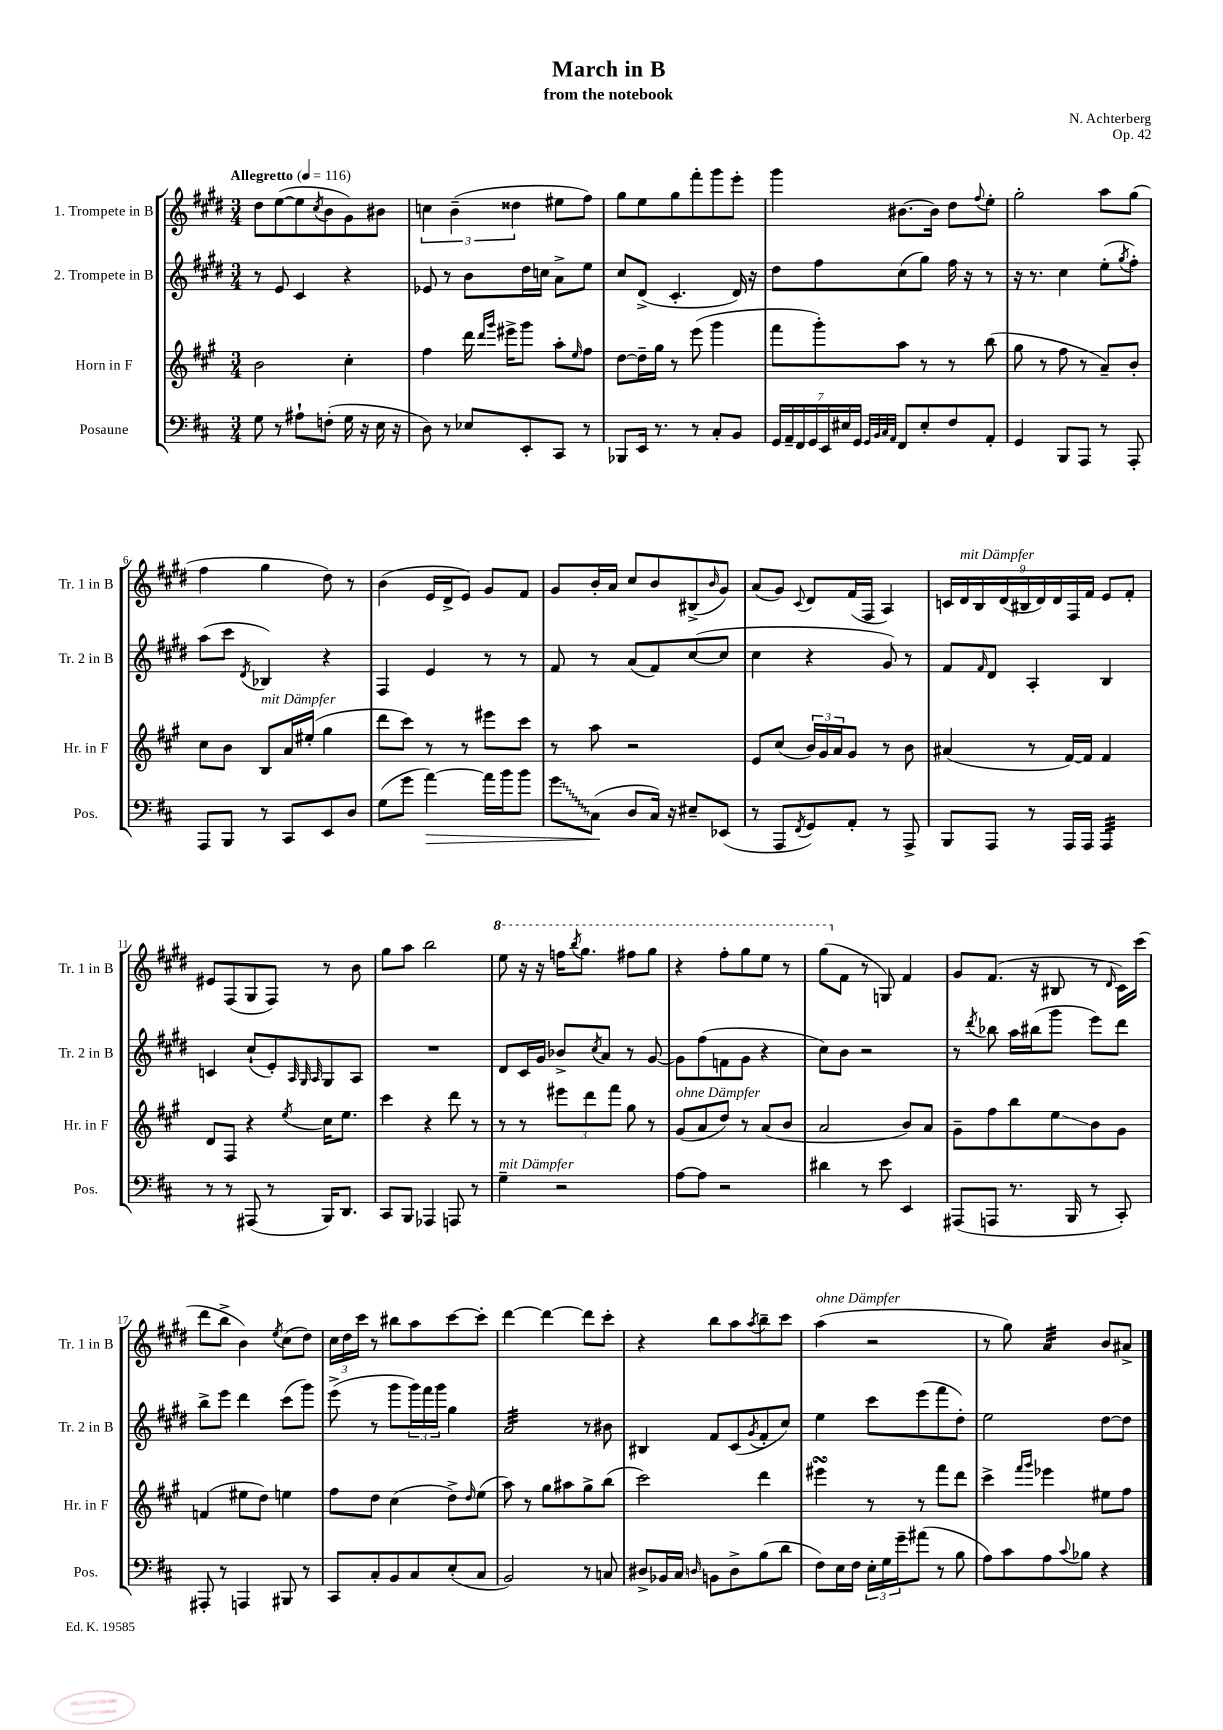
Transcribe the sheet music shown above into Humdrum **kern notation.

**kern	**kern	**kern	**kern
*staff4	*staff3	*staff2	*staff1
*clefF4	*clefG2	*clefG2	*clefG2
*k[f#c#]	*k[f#c#g#]	*k[f#c#g#d#]	*k[f#c#g#d#]
*M3/4	*M3/4	*M3/4	*M3/4
*MM116	*MM116	*MM116	*MM116
8G	2b	8r	8dd#
8r	.	8e	([8ee
8A#`	.	4c#	8ee]
.	.	.	8qcc#
(8F'	.	.	8b
16G	4cc#'	4r	8g#)
16r	.	.	.
16E	.	.	8b#
16r	.	.	.
=	=	=	=
8D)	4ff#	8e-	6cc
8r	.	8r	.
.	.	.	(6b~
8E-	16ddd	8b	.
.	16qqddd	.	.
.	16qqggg#	.	.
.	16eee#^	.	.
.	.	.	6dd##
8EE'	8ggg#	16dd#	.
.	.	16cc	.
8CC#	8aa'	8a^	8ee#
.	16qqee	.	.
8r	8ff#	8ee	8ff#)
=	=	=	=
8BBB-	[8dd	8cc#	8gg#
16EE	16dd~]	(8d#^	8ee
8.r	16gg#	.	.
.	8r	4.c#'	8gg#
8r	(8eee	.	8fff#'
8C#'	4ggg#	.	8ggg#
8BB	.	16d#)	8eee'
.	.	16r	.
=	=	=	=
28GG	8fff#	8dd#	4ggg#
28AA~	.	.	.
28FF#	.	.	.
28GG	.	.	.
.	8ggg#')	8ff#	.
28EE	.	.	.
28E#	.	.	.
28GG	.	.	.
32qqGG	.	.	.
32qqBB	.	.	.
32qqC#	.	.	.
32qqAA	.	.	.
8FF#	8aa	(8cc#	[8.b#
8E#'	8r	8gg#)	.
.	.	.	16b#]
8F#	8r	16ff#	8dd#
.	.	16r	.
.	.	.	8qqff#
8AA'	(8bb	8r	8ee'
=	=	=	=
4GG	8gg#	16r	2gg#'
.	.	8.r	.
.	8r	.	.
8BBB	8ff#	4cc#	.
8AAA	8r	.	.
8r	8a~)	(8ee'	8aa
.	.	8qgg#	.
8AAA'	8b'	8ff#')	(8gg#
=	=	=	=
8AAA	8cc#	(8aa	4ff#
8BBB	8b	8ccc#	.
.	.	8qd#	.
8r	8B	4B-)	4gg#
8CC#	16a	.	.
.	(16ee#'	.	.
8EE	4gg#	4r	8dd#)
8D	.	.	8r
=	=	=	=
(8G	8ddd	4F#	(4b
8g	8ccc#)	.	.
[4a)	8r	4e	16e
.	.	.	16d#^
.	8r	.	8e)
16a]	8eee#	8r	8g#
16b	.	.	.
8b	8ccc#	8r	8f#
=	=	=	=
8g	8r	8f#	8g#
(8C#	8aa	8r	16b'
.	.	.	16a
8D	2r	(8a	8cc#
16C#)	.	8f#)	8b
16r	.	.	.
8E#~	.	([8cc#	(8B#^
.	.	.	16qqb
(8EE-	.	8cc#]	8g#)
=	=	=	=
8r	8e	4cc#	(8a
8AAA	(8cc#	.	8g#)
8qFF#	.	.	8qqc#
8GG)	24b)	4r	8d#
.	24g#	.	.
.	24a	.	.
8AA'	8g#	.	(16f#
.	.	.	16F#
8r	8r	8g#)	4A)
8AAA^	8b	8r	.
=	=	=	=
8BBB	(4a#	8f#	18c
.	.	.	18d#
.	.	.	18B
.	.	16qqf#	.
8AAA	.	8d#	.
.	.	.	(18d#
.	.	.	18B#
8r	8r	4A'	.
.	.	.	18d#)
.	.	.	18d#
16AAA	[16f#)	.	.
.	.	.	18F#
16AAA	16f#]	.	.
.	.	.	18f#
4AAA	4f#	4B	8e
.	.	.	8f#'
=	=	=	=
8r	8d	4c	8e#
8r	8F#	.	(8F#
(8AAA#	4r	(8cc#`	8G#
8r	.	8e')	8F#)
.	.	32qqA	.
.	.	32qqG#	.
.	8qee	32qqA	.
16BBB)	16cc#	8G#	8r
8.DD	8.ee	.	.
.	.	8A	8b
=	=	=	=
8CC#	4ccc#	2.r	8gg#
8BBB	.	.	8aa
4AAA-	4r	.	2bb
8AAA	8ddd	.	.
8r	8r	.	.
=	=	=	=
4G~	8r	8d#	8eee
.	8r	16c#	16r
.	.	16g#	16r
2r	12eee#	8b-^	16fff
.	.	.	8qbbb
.	.	.	8.ggg#
.	12ddd	.	.
.	.	8qcc#	.
.	.	8a	.
.	12fff#	.	.
.	8gg#	8r	8fff#
.	8r	[8g#	8ggg#
=	=	=	=
[8A	(8g#	8g#]	4r
8A]	8a	(8ff#	.
2r	8dd)	8f	8fff#'
.	8r	8g#	8ggg#
.	(8a	4r	8eee
.	8b	.	8r
=	=	=	=
4d#	2a	8cc#)	(8ggg#
.	.	8b	8f#
8r	.	2r	8r
8e	.	.	8G)
4EE	8b)	.	4f#
.	8a	.	.
=	=	=	=
(8AAA#	8g#~	8r	8g#
.	.	8qddd#	.
8AAA	8ff#	8bb-	(8.f#
8.r	8bb	16aa	.
.	.	(16bb#	16r
.	8ee	8ggg#	8B#
16BBB	.	.	.
8r	8b	8eee)	8r
.	.	.	16qqd#
8CC#')	8g#	8ddd#	16c#)
.	.	.	(16ccc#
=	=	=	=
8AAA#'	(4f	8bb^	8ddd#
8r	.	8eee	8bb^
4AAA	8ee#	4ddd#	4b)
.	8dd)	.	.
.	.	.	8qee
8BBB#	4ee	(8ccc#	(8cc#
8r	.	8ggg#)	8dd#)
=	=	=	=
8CC#	8ff#	(8eee^	24cc#
.	.	.	24dd#
.	.	.	24ccc#
8C#'	8dd	8r	8r
8BB	(4cc#	8ggg#	8bb#
8C#	.	24ggg#)	8aa
.	.	24fff#	.
.	.	24ggg#	.
(8E'	8dd^)	4gg#	[8ccc#
.	16qqdd	.	.
8C#	(8ee	.	8ccc#']
=	=	=	=
2BB)	8aa)	2a	[4ddd#
.	8r	.	.
.	8gg#	.	4ddd#_
.	8aa#	.	.
8r	8gg#^	8r	8ddd#]
8C	(8bb	8b#	8ccc#'
=	=	=	=
8D#^	2ccc#)	4B#	4r
16BB-	.	.	.
16C#	.	.	.
16qqD	.	.	.
8BB	.	8f#	8bb
8D^	.	(8c#	8aa
.	.	8qg#	8qaa
(8B	4ddd	8f#'	8bb~
8d	.	8cc#)	8ccc#
=	=	=	=
8F#)	4eee#	4ee	(4aa
16E	.	.	.
16F#	.	.	.
24E'	8r	8ccc#	2r
24G	.	.	.
24g~	.	.	.
(8a#	8r	(8eee	.
8r	8fff#	8fff#	.
8B	8ddd	8dd#')	.
=	=	=	=
8A)	4ccc#^	2ee	8r
8c#	.	.	8gg#)
.	16qqfff#	.	.
.	16qqggg#	.	.
8A	4eee-	.	4a
8qqc#	.	.	.
8B-	.	.	.
4r	8ee#	[8dd#	8b
.	8ff#	8dd#]	8a#^
==	==	==	==
*-	*-	*-	*-
